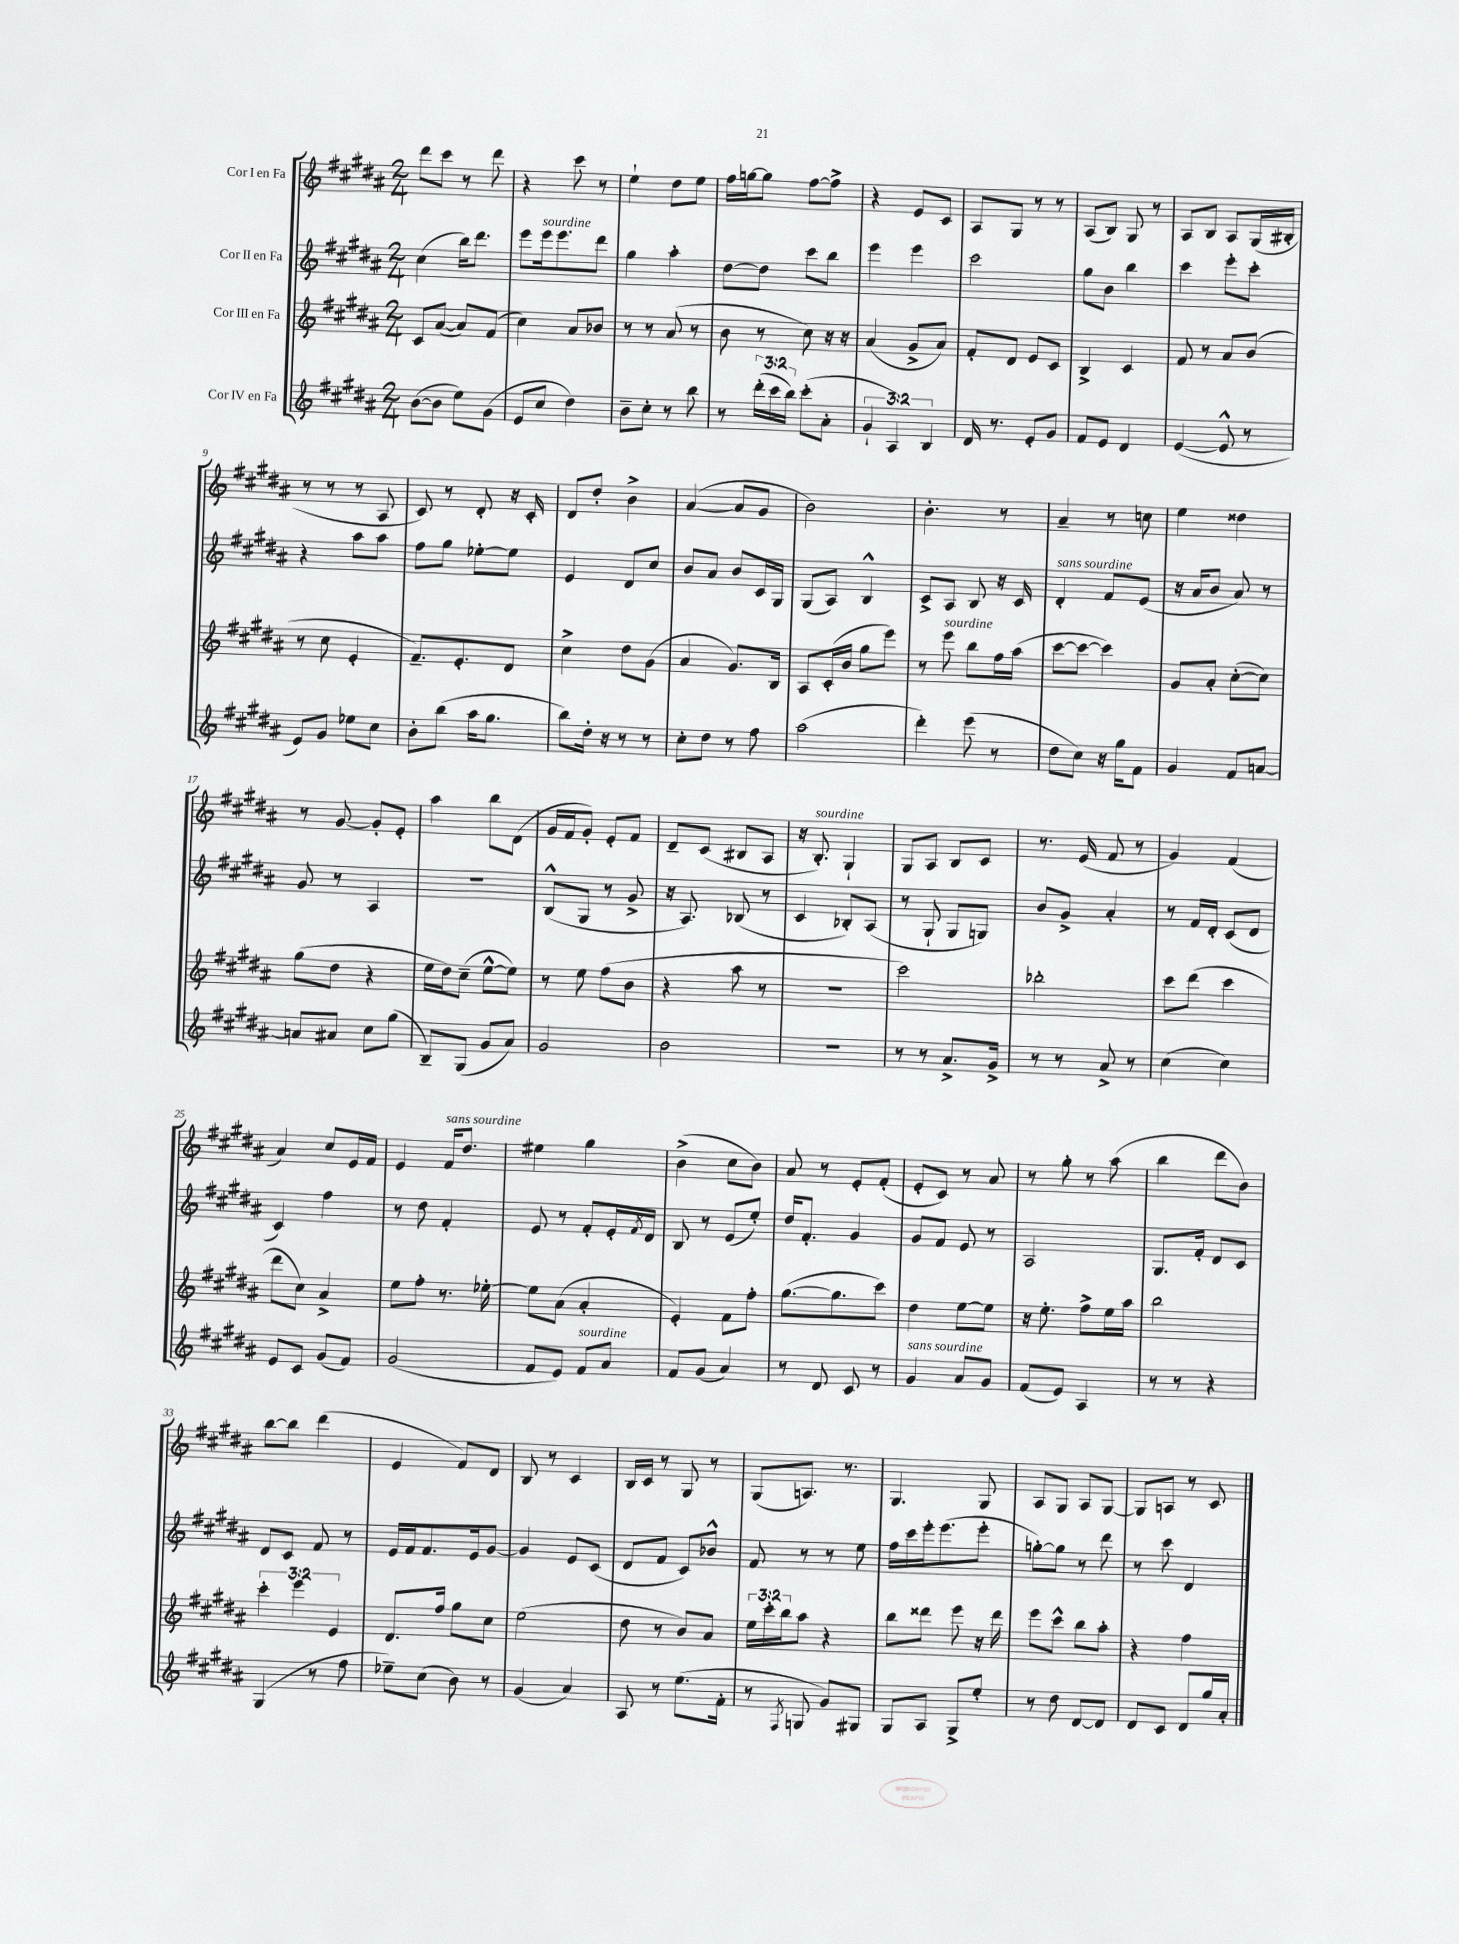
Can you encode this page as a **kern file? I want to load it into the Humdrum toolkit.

**kern	**kern	**kern	**kern
*staff4	*staff3	*staff2	*staff1
*clefG2	*clefG2	*clefG2	*clefG2
*k[f#c#g#d#a#]	*k[f#c#g#d#a#]	*k[f#c#g#d#a#]	*k[f#c#g#d#a#]
*M2/4	*M2/4	*M2/4	*M2/4
([8b	8c#	(4cc#	8ddd#
8b]	([8a#	.	8ccc#
8ee)	8a#])	16bb)	8r
.	.	8.ddd#	.
(8g#	(8f#	.	8ddd#
=	=	=	=
8e	4cc#)	8eee	4r
8cc#	.	16eee	.
.	.	8.eee	.
4dd#)	8a#	.	8ccc#
.	8b-	8ddd#	8r
=	=	=	=
8b~	8r	4gg#	4ee`
8cc#'	8r	.	.
8r	(8a#	4aa#'	8dd#
8bb	8r	.	8ee
=	=	=	=
8r	8b	[8dd#	16ff#
.	.	.	[16gg
(24ddd#'	8r	8dd#]	8gg]
24ccc#	.	.	.
24bb)	.	.	.
(8ccc#'	8cc#)	8ccc#	[8ff#
8a#'	16r	8bb	8ff#^]
.	16r	.	.
=	=	=	=
6g#`	(4a#	4eee	4r
6A#)	.	.	.
.	8g#^	4eee	8e
6B	.	.	.
.	8a#)	.	8c#
=	=	=	=
16d#	8f#'	2ccc#	8A#
8.r	.	.	.
.	8d#	.	8G#
8e'	8e	.	8r
8g#	8c#	.	8r
=	=	=	=
8f#	4B^	8gg#	(8A#
8e	.	8b	8B)
4d#	4c#	4bb	8G#
.	.	.	8r
=	=	=	=
([4e	8f#	4ccc#	8A#
.	8r	.	8B
8e^^]	8a#	8eee'	8A#
8r	(8b	8ccc#'	(16G#
.	.	.	16B#'
=	=	=	=
8e)	8r	4r	8r
8g#	8cc#	.	8r
8ee-	4e'	8aa#	8r
8cc#	.	8aa#	8A#
=	=	=	=
8b'	8.f#~)	8ff#	8c#)
(8bb	.	8gg#	8r
.	8.e'	.	.
16aa#	.	[8ee-'	8d#'
8.gg#	.	.	.
.	8d#	8ee-]	16r
.	.	.	16c#'
=	=	=	=
8bb)	4cc#^	4e	8d#
16dd#'	.	.	8dd#'
16r	.	.	.
8r	8dd#	8d#	4b^
8r	(8g#	8cc#	.
=	=	=	=
8cc#'	4a#	8b	([4a#
8dd#	.	8a#	.
8r	8.g#)	8b	8a#]
8ff#	.	16c#	8g#
.	16B	16G#	.
=	=	=	=
(2aa#	8A#	(8G#	2b)
.	(16c#'	8A#)	.
.	16b	.	.
.	8gg#	4B^^	.
.	8eee)	.	.
=	=	=	=
4ddd#')	8r	8c#^	4.b'
.	8eee	8A#	.
(8eee	8bb	8B	.
8r	16ff#	16r	8r
.	(16aa#	16c#	.
=	=	=	=
8dd#	[8ccc#	4d#'	4a#~
8cc#)	8ccc#_	.	.
16r	4ccc#])	8f#	8r
16gg#	.	.	.
8f#	.	(8e	8cc
=	=	=	=
4g#	8g#	16r	4ee
.	.	16a#	.
.	8a#'	8b	.
8f#	([8cc#'	8a#)	4dd##
[8a	8cc#])	8r	.
=	=	=	=
8a]	(8gg#	8g#	8r
8a#	8dd#	8r	[8g#
8cc#	4r	4A#	8g#']
(8gg#	.	.	8e'
=	=	=	=
8B~)	16ee	2r	4aa#
.	16dd#)	.	.
(8G#	(8cc#~	.	.
8g#	[8ee^^	.	8bb
8a#)	8ee])	.	(8d#
=	=	=	=
2g#	8r	(8B^^	16g#
.	.	.	16f#
.	8ee	8G#	8g#')
.	(8ff#	8r	8e'
.	8b	8g#^	8f#
=	=	=	=
2b	4r	16r	8d#~
.	.	8.A#)	.
.	.	.	(8c#
.	8aa#	(8B-	8B#
.	8r	8r	8A#
=	=	=	=
2r	2r	4c#	16r
.	.	.	8.B')
.	.	8B-')	4G#`
.	.	(8A#	.
=	=	=	=
8r	2ccc#)	8r	8G#
8r	.	8G#`	8A#
8.a#^	.	8G#	8B
.	.	8G)	8c#
16g#^	.	.	.
=	=	=	=
8r	2bb-'	8b	8.r
8r	.	8g#^	.
.	.	.	(16e
8a#^	.	4a#'	8f#
8r	.	.	8r
=	=	=	=
(4cc#	8ccc#	8r	4g#)
.	(8ddd#	16f#	.
.	.	16d#'	.
4cc#)	4ccc#	(8c#	(4f#
.	.	8d#	.
=	=	=	=
8e	8ddd#	4c#)	4a#)
8c#	8cc#)	.	.
(8g#	4a#^	4ff#	8cc#
8f#)	.	.	16e
.	.	.	16f#
=	=	=	=
(2g#	8ee	8r	4e
.	8ff#'	8dd#	.
.	8.r	4f#'	16f#
.	.	.	8.dd#
.	[16ee-'	.	.
=	=	=	=
8f#	8ee-]	8e	4ee#
8e)	(8a#	8r	.
8f#	4a#'	8f#'	4gg#
8a#	.	16e'	.
.	.	8qf#	.
.	.	16d#	.
=	=	=	=
8f#	4e')	8B	(4b^
(8g#	.	8r	.
4a#)	8f#	(8e	8cc#
.	8ff#'	8ee')	8b)
=	=	=	=
8r	([8.gg#	16dd#	8a#
.	.	8.f#'	.
8d#	.	.	8r
.	8.gg#]	.	.
8c#	.	4g#	8e'
8r	8ccc#)	.	(8f#'
=	=	=	=
4g#	4dd#	8g#	8e'
.	.	8f#	8c#)
8a#	[8ee	8e	8r
8g#	8ee]	8r	8a#
=	=	=	=
(8f#	16r	2A#	8r
.	8.ee'	.	.
8e)	.	.	8gg#'
4A#	8ff#^	.	8r
.	16ee	.	(8aa#
.	16aa#	.	.
=	=	=	=
8r	2bb	8.G#	4bb
8r	.	.	.
.	.	16f#'	.
4r	.	8d#	8ddd#
.	.	8c#	8b)
=	=	=	=
(4G#	6ccc#'	8d#	[8bb
.	.	8c#	8bb]
.	6eee	.	.
8r	.	8f#	(4ddd#
.	6e	.	.
8ff#	.	8r	.
=	=	=	=
8ee-~)	8.d#	16e	4e
.	.	16f#	.
(8cc#	.	8.f#	.
.	16ff#	.	.
8b)	8gg#	.	8f#)
.	.	16e	.
8r	8cc#	[8g#	8d#
=	=	=	=
(4g#	(2ee	4g#]	8B
.	.	.	8r
4a#)	.	8e	4c#
.	.	(8c#	.
=	=	=	=
8A#	8dd#	8d#	16B
.	.	.	16c#
8r	8r	8f#	8r
(8.ee	8b)	8c#)	8G#
.	8a#	8b-^^	8r
16f#'	.	.	.
=	=	=	=
8r	24ee	8f#	(8G#
.	24ccc#'	.	.
.	24bb	.	.
8qF#	.	.	.
8G	8aa#	8r	8.A)
8g#)	4r	8r	.
.	.	.	8.r
8G#	.	8ee	.
=	=	=	=
8G#	8bb	16ff#	4.G#
.	.	16ccc#	.
8A#	8ddd##	16eee'	.
.	.	(8.eee	.
8G#^	8eee	.	.
8ee'	16r	8eee'	8G#
.	16ddd##	.	.
=	=	=	=
8r	8eee	[8gg')	8A#
8dd#	8ccc#^^	8gg]	8G#
[8d#	8bb	8r	8A#
8d#]	8aa#'	8ddd#	[8G#
=	=	=	=
8d#	4r	8r	8G#]
8c#	.	8ccc#	8A
8d#	4ff#	4d#	8r
16gg#	.	.	8c#
16a#'	.	.	.
==	==	==	==
*-	*-	*-	*-
